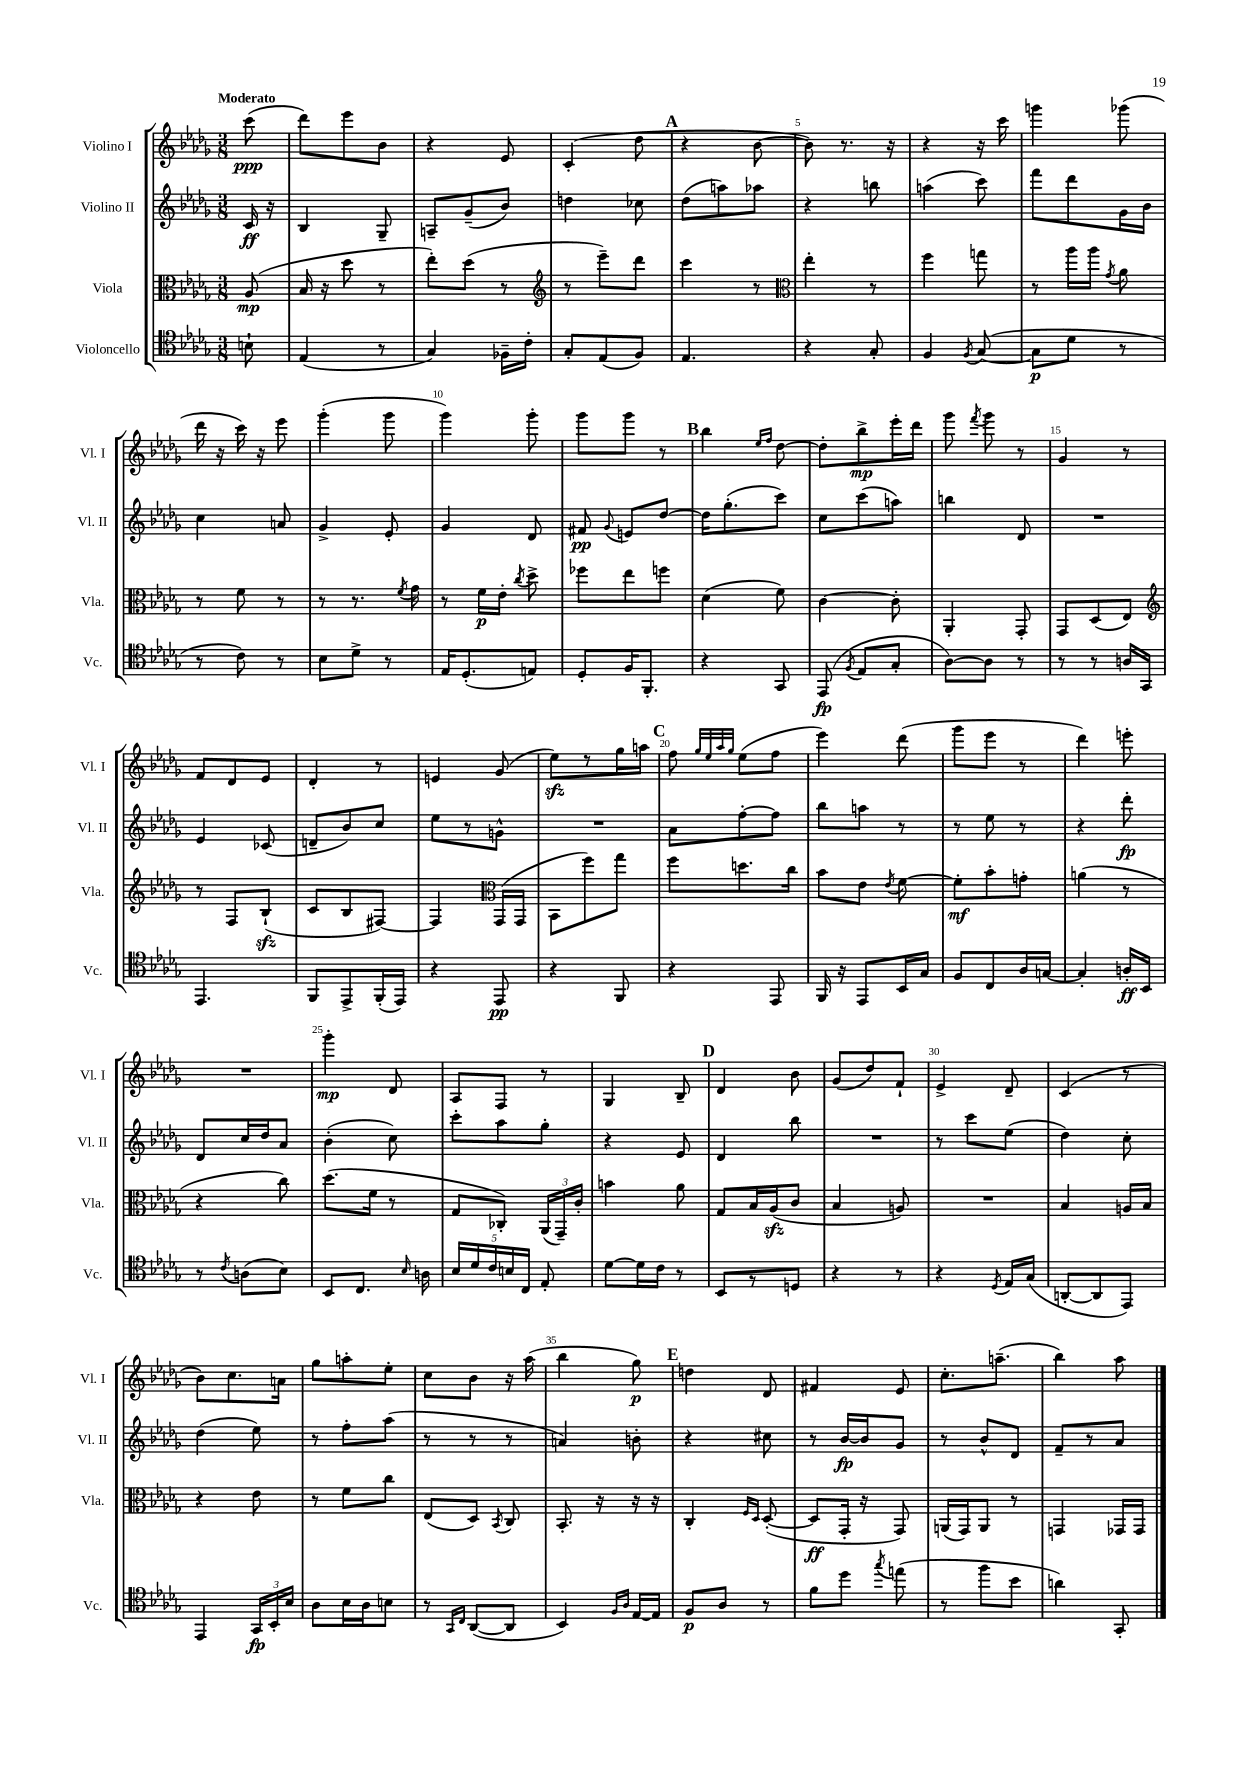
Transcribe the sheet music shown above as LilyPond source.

<<
\new StaffGroup <<
\new Staff = "s0" \with { instrumentName = "Violino I" shortInstrumentName = "Vl. I" } {
    \clef treble \key des \major \numericTimeSignature \time 3/8 \partial 8 \tempo "Moderato"
    \autoBeamOff c'''8\ppp( |
    des'''8[) ees'''8 bes'8] |
    r4 ees'8 |
    c'4-.( des''8 |
    \mark \markup { \bold "A" } r4 bes'8~ |
    bes'8) r8. r16 |
    r4 r16 c'''16 |
    g'''4 ges'''8( |
    des'''16 r16 c'''16) r16 ees'''8 |
    ges'''4-.( ges'''8 |
    ges'''4) ges'''8-. |
    ges'''8[ ges'''8] r8 |
    \mark \markup { \bold "B" } bes''4 \grace { ees''16[ f''16] } des''8~ |
    des''8[-. bes''8->\mp ees'''16-. des'''16] |
    ges'''8 \acciaccatura { f'''8 } ges'''8 r8 |
    ges'4 r8 |
    f'8[ des'8 ees'8] |
    des'4-. r8 |
    e'4 ges'8( |
    ees''8[\sfz) r8 ges''16 a''16] |
    \mark \markup { \bold "C" } f''8 \grace { ges''32[ ees''32 aes''32 ges''32] } ees''8[( f''8] |
    ees'''4) des'''8( |
    ges'''8[ ees'''8] r8 |
    des'''4) e'''8-. |
    R4. |
    ges'''4-.\mp des'8 |
    aes8[ f8] r8 |
    ges4 bes8-- |
    \mark \markup { \bold "D" } des'4 bes'8 |
    ges'8[( des''8) f'8]-! |
    ees'4-> des'8-- |
    c'4( r8 |
    bes'8[) c''8. a'16] |
    ges''8[ a''8-. ees''8]-. |
    c''8[ bes'8] r16 aes''16( |
    bes''4 ges''8\p) |
    \mark \markup { \bold "E" } d''4 des'8 |
    fis'4 ees'8 |
    c''8.[-. a''8.]--( |
    bes''4) aes''8 \bar "|." |
}
\new Staff = "s1" \with { instrumentName = "Violino II" shortInstrumentName = "Vl. II" } {
    \clef treble \key des \major \numericTimeSignature \time 3/8 \partial 8
    \autoBeamOff c'16\ff r16 |
    bes4 ges8-- |
    a8[-- ges'8--( bes'8]) |
    d''4 ces''8 |
    \mark \markup { \bold "A" } des''8[( a''8) aes''8] |
    r4 b''8 |
    a''4( c'''8) |
    f'''8[ des'''8 ges'16 bes'16] |
    c''4 a'8 |
    ges'4-> ees'8-. |
    ges'4 des'8 |
    fis'8\pp \appoggiatura { ges'8 } e'8[ des''8]~ |
    \mark \markup { \bold "B" } des''16[ ges''8.-.( c'''8]) |
    c''8[ c'''8( a''8]) |
    b''4 des'8 |
    R4. |
    ees'4 ces'8( |
    d'8[-- bes'8) c''8] |
    ees''8[ r8 g'8]-^ |
    R4. |
    \mark \markup { \bold "C" } aes'8[ f''8~-. f''8] |
    bes''8[ a''8] r8 |
    r8 ees''8 r8 |
    r4 des'''8-.\fp |
    des'8[ c''16 des''16 aes'8] |
    bes'4-.( c''8) |
    c'''8[-. aes''8 ges''8]-. |
    r4 ees'8 |
    \mark \markup { \bold "D" } des'4 bes''8 |
    R4. |
    r8 c'''8[ ees''8]( |
    des''4) c''8-. |
    des''4( ees''8) |
    r8 f''8[-. aes''8]( |
    r8 r8 r8 |
    a'4) b'8-. |
    \mark \markup { \bold "E" } r4 cis''8 |
    r8 bes'16[~\fp bes'16 ges'8] |
    r8 bes'8[-^ des'8] |
    f'8[-- r8 aes'8] \bar "|." |
}
\new Staff = "s2" \with { instrumentName = "Viola" shortInstrumentName = "Vla." } {
    \clef alto \key des \major \numericTimeSignature \time 3/8 \partial 8
    \autoBeamOff aes8\mp( |
    bes16 r16 des''8 r8 |
    ees''8[-.) des''8]( r8 |
    \clef treble r8 ees'''8[--) des'''8] |
    \mark \markup { \bold "A" } c'''4 r8 |
    \clef alto ees''4-. r8 |
    f''4 g''8 |
    r8 aes''16[ aes''16] \acciaccatura { ges'8 } aes'8 |
    r8 f'8 r8 |
    r8 r8. \acciaccatura { f'8 } ges'16 |
    r8 f'16[\p ees'16]-. \acciaccatura { c''8 } des''8-> |
    fes''8[ ees''8 f''8] |
    \mark \markup { \bold "B" } des'4( f'8) |
    c'4~ c'8-. |
    aes,4-. ges,8-. |
    ges,8[ des8( ees8]) |
    \clef treble r8 f8[ bes8]-!\sfz( |
    c'8[ bes8 fis8]~) |
    fis4 \clef alto ges,16[( ges,16] |
    bes,8[ f''8) ges''8] |
    \mark \markup { \bold "C" } f''8[ d''8. c''16] |
    bes'8[ ees'8] \acciaccatura { ees'8 } f'8~ |
    f'8[-.\mf bes'8-. g'8]-. |
    a'4( r8 |
    r4 c''8) |
    des''8.[( f'16] r8 |
    ges8[ ces8]-.) \tuplet 3/2 { aes,16[( ges,16--) c'16]-. } |
    b'4 aes'8 |
    \mark \markup { \bold "D" } ges8[ bes16 aes16\sfz( c'8] |
    bes4 a8) |
    R4. |
    bes4 a16[ bes16] |
    r4 ees'8 |
    r8 f'8[ c''8] |
    ees8[( des8]) \acciaccatura { bes,8 } c8 |
    bes,8.-. r16 r16 r16 |
    \mark \markup { \bold "E" } c4-. \grace { f16[ des16] } des8~-.( |
    des8[\ff ges,16]-. r16 ges,8) |
    a,16[( ges,16) a,8] r8 |
    g,4 ges,16[ ges,16] \bar "|." |
}
\new Staff = "s3" \with { instrumentName = "Violoncello" shortInstrumentName = "Vc." } {
    \clef tenor \key des \major \numericTimeSignature \time 3/8 \partial 8
    \autoBeamOff b8-! |
    ees4( r8 |
    ges4) fes16[-- c'16]-. |
    ges8[-. ees8( f8]) |
    \mark \markup { \bold "A" } ees4. |
    r4 ges8-. |
    f4 \acciaccatura { f8 } ges8~( |
    ges8[\p des'8] r8 |
    r8 c'8) r8 |
    bes8[ des'8]-> r8 |
    ees16[ des8.-.( e8]) |
    des8[-. f16 f,8.]-. |
    \mark \markup { \bold "B" } r4 ges,8 |
    ees,8\fp( \acciaccatura { f8 } ees8[ ges8]-. |
    aes8[~) aes8] r8 |
    r8 r8 a16[ ges,16] |
    ees,4. |
    f,8[ ees,8-> f,16-.( ees,16]) |
    r4 ees,8\pp |
    r4 f,8 |
    \mark \markup { \bold "C" } r4 ees,8 |
    f,16 r16 ees,8[ bes,16 ges16] |
    f8[ c8 aes16 g16]~ |
    g4-. a16[-.\ff bes,16] |
    r8 \acciaccatura { c'8 } a8[( bes8]) |
    bes,8[ c8.] \grace { bes16 } a16 |
    \tuplet 5/4 { bes16[ des'16 c'16 b16 c16] } ees8-. |
    des'8[~ des'16 c'16] r8 |
    \mark \markup { \bold "D" } bes,8[ r8 d8] |
    r4 r8 |
    r4 \acciaccatura { des8 } ees16[ ges16]( |
    a,8[~-. a,8 ees,8]) |
    ees,4 \tuplet 3/2 { ges,16[\fp bes,16-. bes16] } |
    aes8[ bes16 aes16 b8] |
    r8 \grace { ges,16[ c16] } aes,8[~( aes,8] |
    bes,4) \grace { f16[ aes16] } ees16[~ ees16] |
    \mark \markup { \bold "E" } f8[\p aes8] r8 |
    f'8[ des''8] \acciaccatura { ges''8 } e''8( |
    r8 f''8[ bes'8] |
    a'4) ges,8-. \bar "|." |
}
>>
>>
\layout { \context { \Score \override BarNumber.break-visibility = ##(#f #t #t) barNumberVisibility = #(every-nth-bar-number-visible 5) } }
